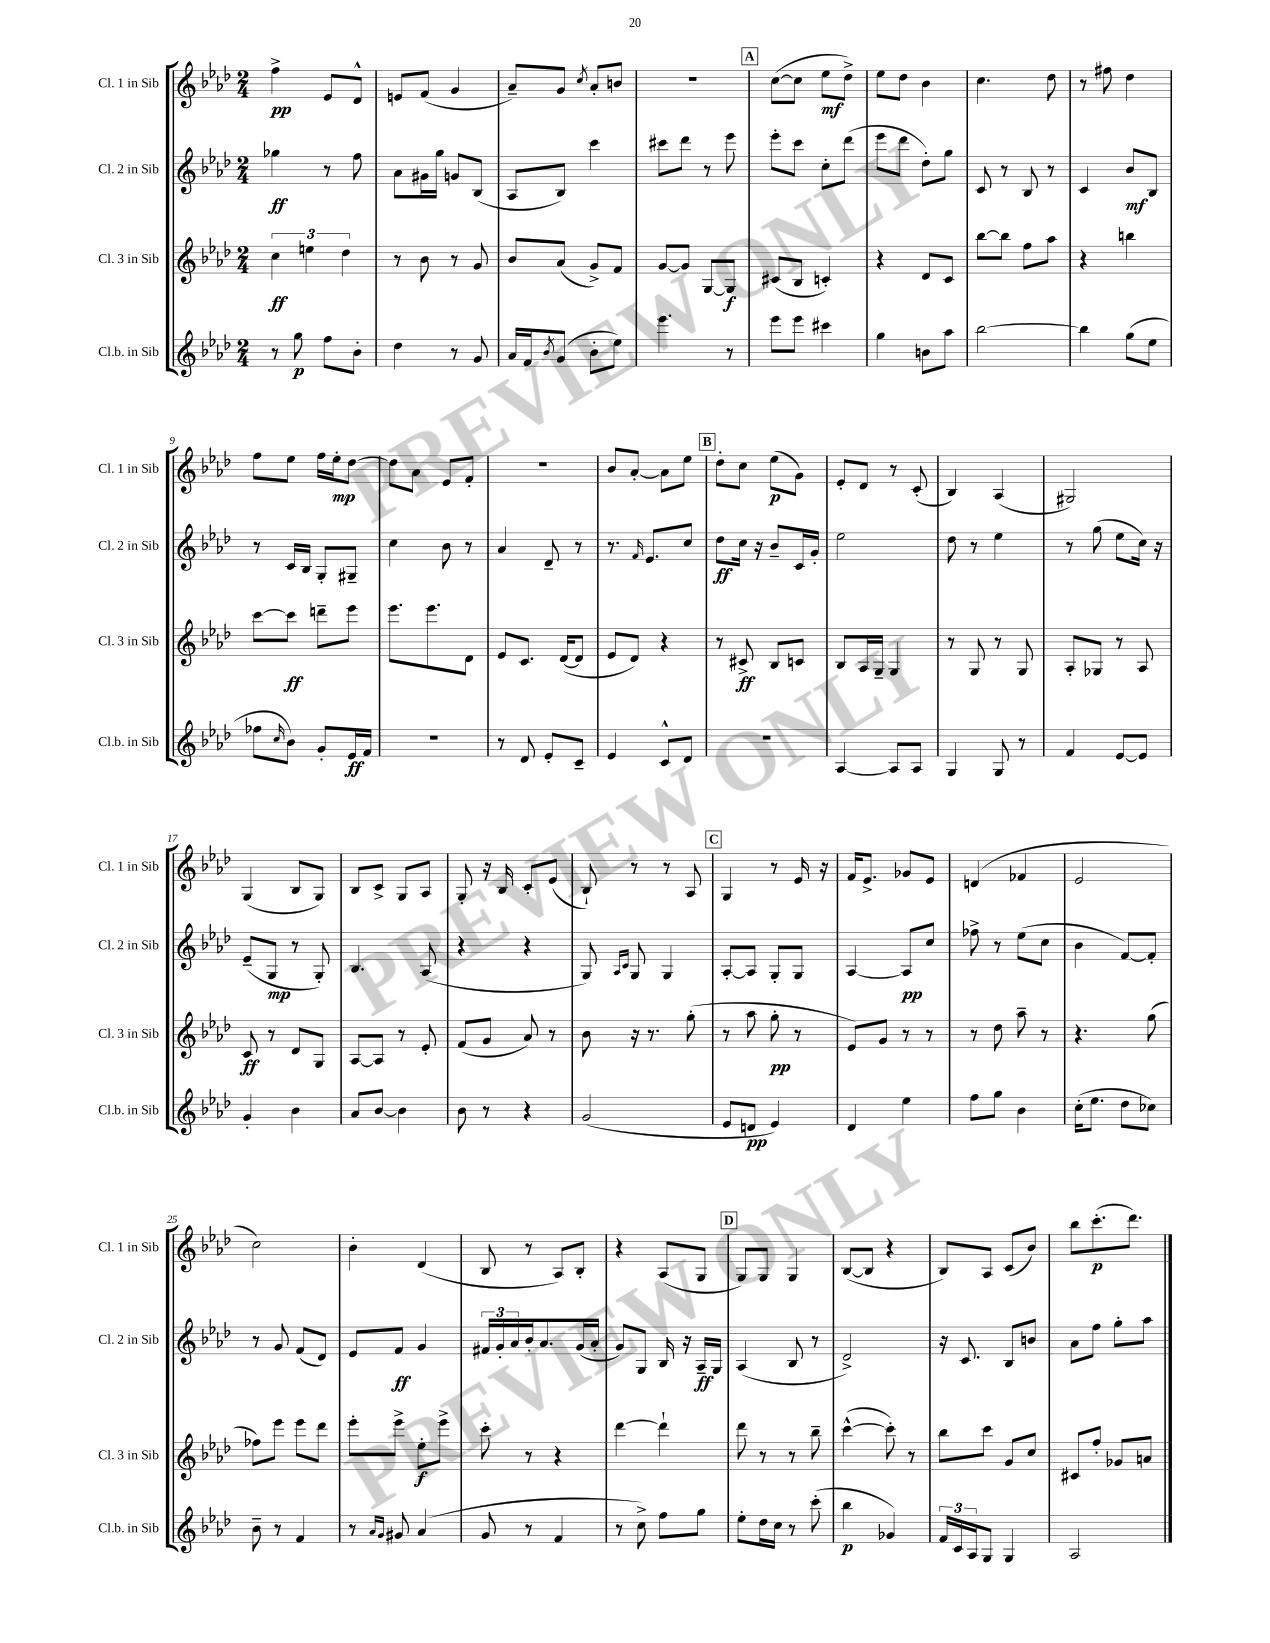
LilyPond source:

<<
\new StaffGroup <<
\new Staff = "s0" \with { instrumentName = "Cl. 1 in Sib" shortInstrumentName = "Cl. 1 in Sib" } {
    \clef treble \key aes \major \numericTimeSignature \time 2/4
    f''4->\pp ees'8 des'8-^ |
    e'8 f'8( g'4 |
    aes'8--) g'8 \acciaccatura { c''8 } aes'8-. b'8 |
    r2 |
    \mark \markup { \box "A" } c''8~( c''8 ees''8\mf des''8->) |
    ees''8 des''8 bes'4 |
    c''4. des''8 |
    r8 fis''8 des''4 |
    f''8 ees''8 f''16 ees''16-.\mp des''8~ |
    des''8 aes'8 ees'8 f'8-. |
    r2 |
    bes'8 aes'8~-. aes'8 ees''8 |
    \mark \markup { \box "B" } des''8-. c''8 ees''8\p( g'8) |
    ees'8-. des'8 r8 c'8-.( |
    bes4) aes4( |
    gis2) |
    g4( bes8 g8) |
    bes8 c'8-> g8 aes8 |
    g8-. r16 bes16 c'8-. ees'8( |
    bes8-!) r8 r8 aes8 |
    \mark \markup { \box "C" } g4 r8 ees'16 r16 |
    f'16 ees'8.-> ges'8 ees'8 |
    d'4( fes'4 |
    ees'2 |
    c''2) |
    bes'4-. des'4( |
    bes8 r8 aes8) bes8-. |
    r4 aes8( g8 |
    \mark \markup { \box "D" } g8) g8 g4 |
    bes8~( bes8 r4 |
    bes8) aes8 c'8( bes'8) |
    bes''8 c'''8.-.\p( des'''8.) \bar "|." |
}
\new Staff = "s1" \with { instrumentName = "Cl. 2 in Sib" shortInstrumentName = "Cl. 2 in Sib" } {
    \clef treble \key aes \major \numericTimeSignature \time 2/4
    ges''4\ff r8 f''8 |
    aes'8 gis'16 g''16 g'8 bes8( |
    aes8 bes8) c'''4 |
    cis'''8 des'''8 r8 ees'''8 |
    \mark \markup { \box "A" } ees'''8-. c'''8 c''8-. des'''8( |
    ees'''8 des'''8 des''8-.) g''8 |
    c'8 r8 bes8 r8 |
    c'4 bes'8\mf bes8 |
    r8 c'16 bes16 g8-. gis8-- |
    c''4 bes'8 r8 |
    aes'4 des'8-- r8 |
    r8. \grace { f'16 } ees'8. c''8 |
    \mark \markup { \box "B" } des''8\ff c''16 r16 bes'8-- c'16 g'16-. |
    ees''2 |
    des''8 r8 ees''4 |
    r8 g''8( ees''8 c''16) r16 |
    ees'8--( g8\mp r8 g8-.) |
    bes4. aes8( |
    r4 r4 |
    g8) \grace { aes16 c'16 } g8 g4 |
    \mark \markup { \box "C" } aes8~-. aes8 g8-. g8 |
    aes4~ aes8\pp c''8 |
    fes''8-> r8 ees''8( c''8 |
    bes'4 f'8~) f'8-. |
    r8 g'8 f'8( des'8) |
    ees'8 f'8\ff g'4 |
    \tuplet 3/2 { fis'16 g'16-. aes'16 } bes'16-. aes'8. g'16( aes'16-. |
    g'8) g8 bes16 r16 aes16--\ff g16 |
    \mark \markup { \box "D" } aes4( bes8 r8 |
    des'2->) |
    r16 c'8. bes8 b'8 |
    aes'8 f''8 g''8-. aes''8 \bar "|." |
}
\new Staff = "s2" \with { instrumentName = "Cl. 3 in Sib" shortInstrumentName = "Cl. 3 in Sib" } {
    \clef treble \key aes \major \numericTimeSignature \time 2/4
    \tuplet 3/2 { c''4\ff e''4 des''4 } |
    r8 bes'8 r8 g'8 |
    bes'8 aes'8( g'8->) f'8 |
    g'8~ g'8 g8~ g8\f |
    \mark \markup { \box "A" } cis'8( bes8 c'4-.) |
    r4 des'8 c'8 |
    bes''8~ bes''8 f''8 aes''8 |
    r4 b''4 |
    c'''8~ c'''8\ff d'''8-- ees'''8 |
    ees'''8. ees'''8. des'8 |
    ees'8 c'8. des'16~( des'8 |
    ees'8 des'8) r4 |
    \mark \markup { \box "B" } r8 cis'8->\ff bes8 c'8 |
    bes8 aes16 g16-- g4 |
    r8 g8 r8 g8 |
    aes8-. ges8 r8 aes8 |
    c'8\ff r8 des'8 g8 |
    aes8~ aes8 r8 ees'8-. |
    f'8( g'8 aes'8) r8 |
    bes'8 r16 r8. g''8-.( |
    \mark \markup { \box "C" } r8 aes''8 g''8-.\pp r8 |
    ees'8) g'8 r8 r8 |
    r8 des''8 aes''8-- r8 |
    r4. g''8( |
    fes''8) ees'''8 ees'''8 des'''8 |
    ees'''8-. ees'''8-> ees''8-.\f ees'''8-> |
    c'''8-. r8 r4 |
    des'''4~ des'''4-! |
    \mark \markup { \box "D" } des'''8 r8 r8 bes''8-- |
    c'''4~-^( c'''8-.) r8 |
    bes''8 c'''8 g'8 c''8 |
    cis'8 f''8-. ges'8 a'8 \bar "|." |
}
\new Staff = "s3" \with { instrumentName = "Cl.b. in Sib" shortInstrumentName = "Cl.b. in Sib" } {
    \clef treble \key aes \major \numericTimeSignature \time 2/4
    r8 g''8\p f''8 bes'8-. |
    des''4 r8 g'8 |
    aes'16 f'16 \acciaccatura { bes'8 } g'8( bes'8-. ees''8) |
    ees'''4. r8 |
    \mark \markup { \box "A" } ees'''8 ees'''8 cis'''4 |
    g''4 b'8 aes''8 |
    bes''2~ |
    bes''4 g''8( ees''8 |
    fes''8 \grace { c''16 } bes'8) g'8-. ees'16\ff f'16 |
    r2 |
    r8 des'8 ees'8-. c'8-- |
    ees'4 c'8-^ des'8 |
    \mark \markup { \box "B" } R2 |
    aes4~ aes8 aes8 |
    g4 g8 r8 |
    f'4 ees'8~ ees'8 |
    g'4-. bes'4 |
    aes'8 bes'8~ bes'4 |
    bes'8 r8 r4 |
    g'2( |
    \mark \markup { \box "C" } ees'8 d'8\pp ees'4) |
    des'4 ees''4 |
    f''8 g''8 bes'4 |
    c''16-.( ees''8. des''8 ces''8) |
    bes'8-- r8 f'4 |
    r8 \grace { aes'16 g'16 } gis'8 aes'4( |
    g'8 r8 f'4 |
    r8 c''8->) f''8 g''8 |
    \mark \markup { \box "D" } ees''8-. des''16 c''16 r8 c'''8-.( |
    bes''4\p ges'4) |
    \tuplet 3/2 { f'16 c'16 aes16 } g8 g4 |
    aes2 \bar "|." |
}
>>
>>
